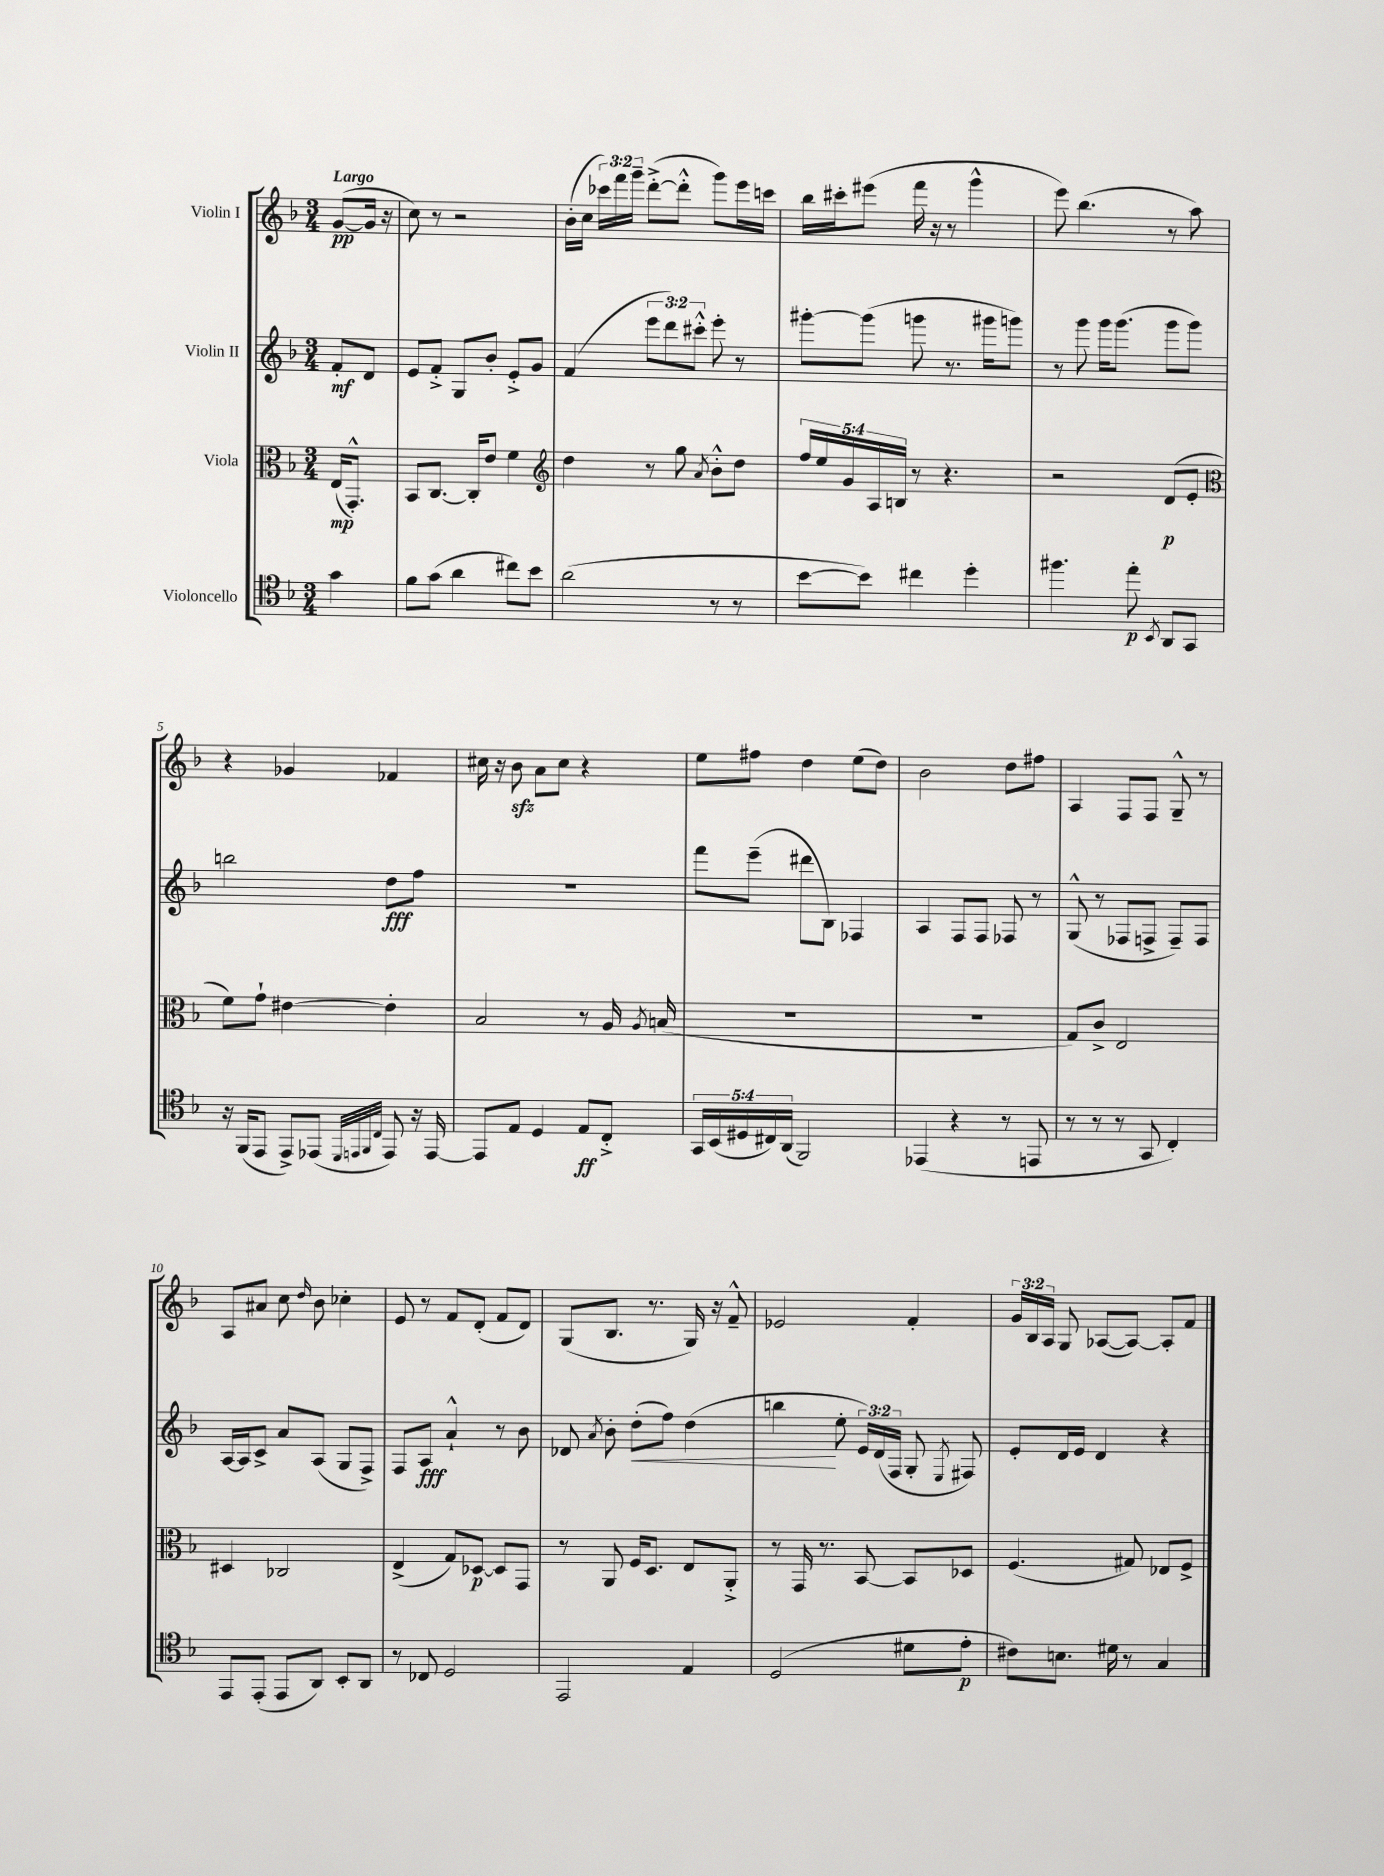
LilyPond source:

<<
\new StaffGroup <<
\new Staff = "s0" \with { instrumentName = "Violin I" } {
    \clef treble \key f \major \numericTimeSignature \time 3/4 \override Staff.TupletNumber.text = #tuplet-number::calc-fraction-text \partial 4 \tempo "Largo"
    \autoBeamOff g'8[~\pp( g'16] r16 |
    c''8) r8 r2 |
    bes'16[-.( c''16] \tuplet 3/2 { ces'''16[) f'''16 g'''16]-- } d'''8[~-.->( d'''8]-.-^ g'''8[) e'''16 c'''16] |
    bes''16[ cis'''16-. eis'''8]( f'''16 r16 r8 g'''4-^ |
    e'''8) bes''4.( r8 a''8) |
    r4 ges'4 fes'4 |
    cis''16 r16 bes'8\sfz a'8[ cis''8] r4 |
    e''8[ fis''8] d''4 e''8[( d''8]) |
    bes'2 d''8[ fis''8] |
    a4 f8[ f8] g8---^ r8 |
    a8[ ais'8] c''8 \grace { d''16 } bes'8 ces''4-. |
    e'8 r8 f'8[ d'8]-.( f'8[ d'8]) |
    g8[( bes8.] r8. g16) r16 f'8---^ |
    ees'2 f'4-. |
    \tuplet 3/2 { g'16[ bes16 a16] } g8 aes8[~( aes8]~) aes8[-. f'8] \bar "|." |
}
\new Staff = "s1" \with { instrumentName = "Violin II" } {
    \clef treble \key f \major \numericTimeSignature \time 3/4 \override Staff.TupletNumber.text = #tuplet-number::calc-fraction-text \partial 4
    \autoBeamOff f'8[-.\mf d'8] |
    e'8[ f'8]-.-> g8[ bes'8]-. e'8[-.-> g'8] |
    f'4( \tuplet 3/2 { e'''8[ d'''8) cis'''8]-.-^ } e'''8-. r8 |
    gis'''8[~-. gis'''8]( g'''8 r8. gis'''16[ g'''8]) |
    r8 g'''8 g'''16[ g'''8.]( g'''8[ g'''8]) |
    b''2 d''8[\fff f''8] |
    R2. |
    f'''8[ e'''8]--( dis'''8[ bes8]) fes4 |
    a4 f8[ f8] fes8 r8 |
    g8-^( r8 fes8[ f8]-> f8[--) f8] |
    a16[~ a16 c'8]-> a'8[ a8]( g8[ f8]->) |
    f8[ a8]\fff a'4-!-^ r8 bes'8 |
    des'8 \acciaccatura { a'8 } bes'8-. d''8[-.\<( f''8]) d''4( |
    b''4\! e''8-. \tuplet 3/2 { e'16[) d'16( f16] } g8-. \acciaccatura { e8 } fis8) |
    e'8[-. d'16 e'16] d'4 r4 \bar "|." |
}
\new Staff = "s2" \with { instrumentName = "Viola" } {
    \clef alto \key f \major \numericTimeSignature \time 3/4 \override Staff.TupletNumber.text = #tuplet-number::calc-fraction-text \partial 4
    \autoBeamOff e16[\mp( g,8.]-.-^) |
    bes,8[ c8.]~ c16[-. e'8] f'4 |
    \clef treble d''4 r8 g''8 \acciaccatura { a'8 } bes'8[-.-^ d''8] |
    \tuplet 5/4 { f''16[ e''16 g'16 a16 b16] } r8 r4. |
    r2 d'8[\p( e'8]-. |
    \clef alto f'8[) g'8]-! eis'4~ eis'4-. |
    bes2 r8 a16 \acciaccatura { a8 } b16( |
    R2. |
    R2. |
    g8[) c'8]-> e2 |
    dis4 ces2 |
    e4->( g8[) des8]~\p des8[ g,8] |
    r8 a,8 f16[ d8.] e8[ a,8]-.-> |
    r8 g,16 r8. bes,8~ bes,8[ des8] |
    f4.( gis8) ees8[ f8]-> \bar "|." |
}
\new Staff = "s3" \with { instrumentName = "Violoncello" } {
    \clef tenor \key f \major \numericTimeSignature \time 3/4 \override Staff.TupletNumber.text = #tuplet-number::calc-fraction-text \partial 4
    \autoBeamOff g'4 |
    f'8[ g'8]( a'4 cis''8[) bes'8] |
    a'2( r8 r8 |
    bes'8[~ bes'8]) cis''4 d''4-. |
    fis''4. e''8-.\p \acciaccatura { bes,8 } a,8[ g,8] |
    r16 f,16[( e,8] e,8[->) ees,8]( \grace { d,32[ e,32 f,32 c32] } e,8) r16 e,16~ |
    e,8[ e8] d4 e8[\ff c8]-.-> |
    \tuplet 5/4 { g,16[ bes,16( dis16 cis16) a,16]( } f,2) |
    ees,4( r4 r8 e,8 |
    r8 r8 r8 g,8 c4-.) |
    e,8[ e,8]-.( e,8[ a,8]) bes,8[-. a,8] |
    r8 ces8 d2 |
    e,2 e4 |
    d2( dis'8[ e'8]-.\p |
    cis'8[) b8.] dis'16 r8 g4 \bar "|." |
}
>>
>>
